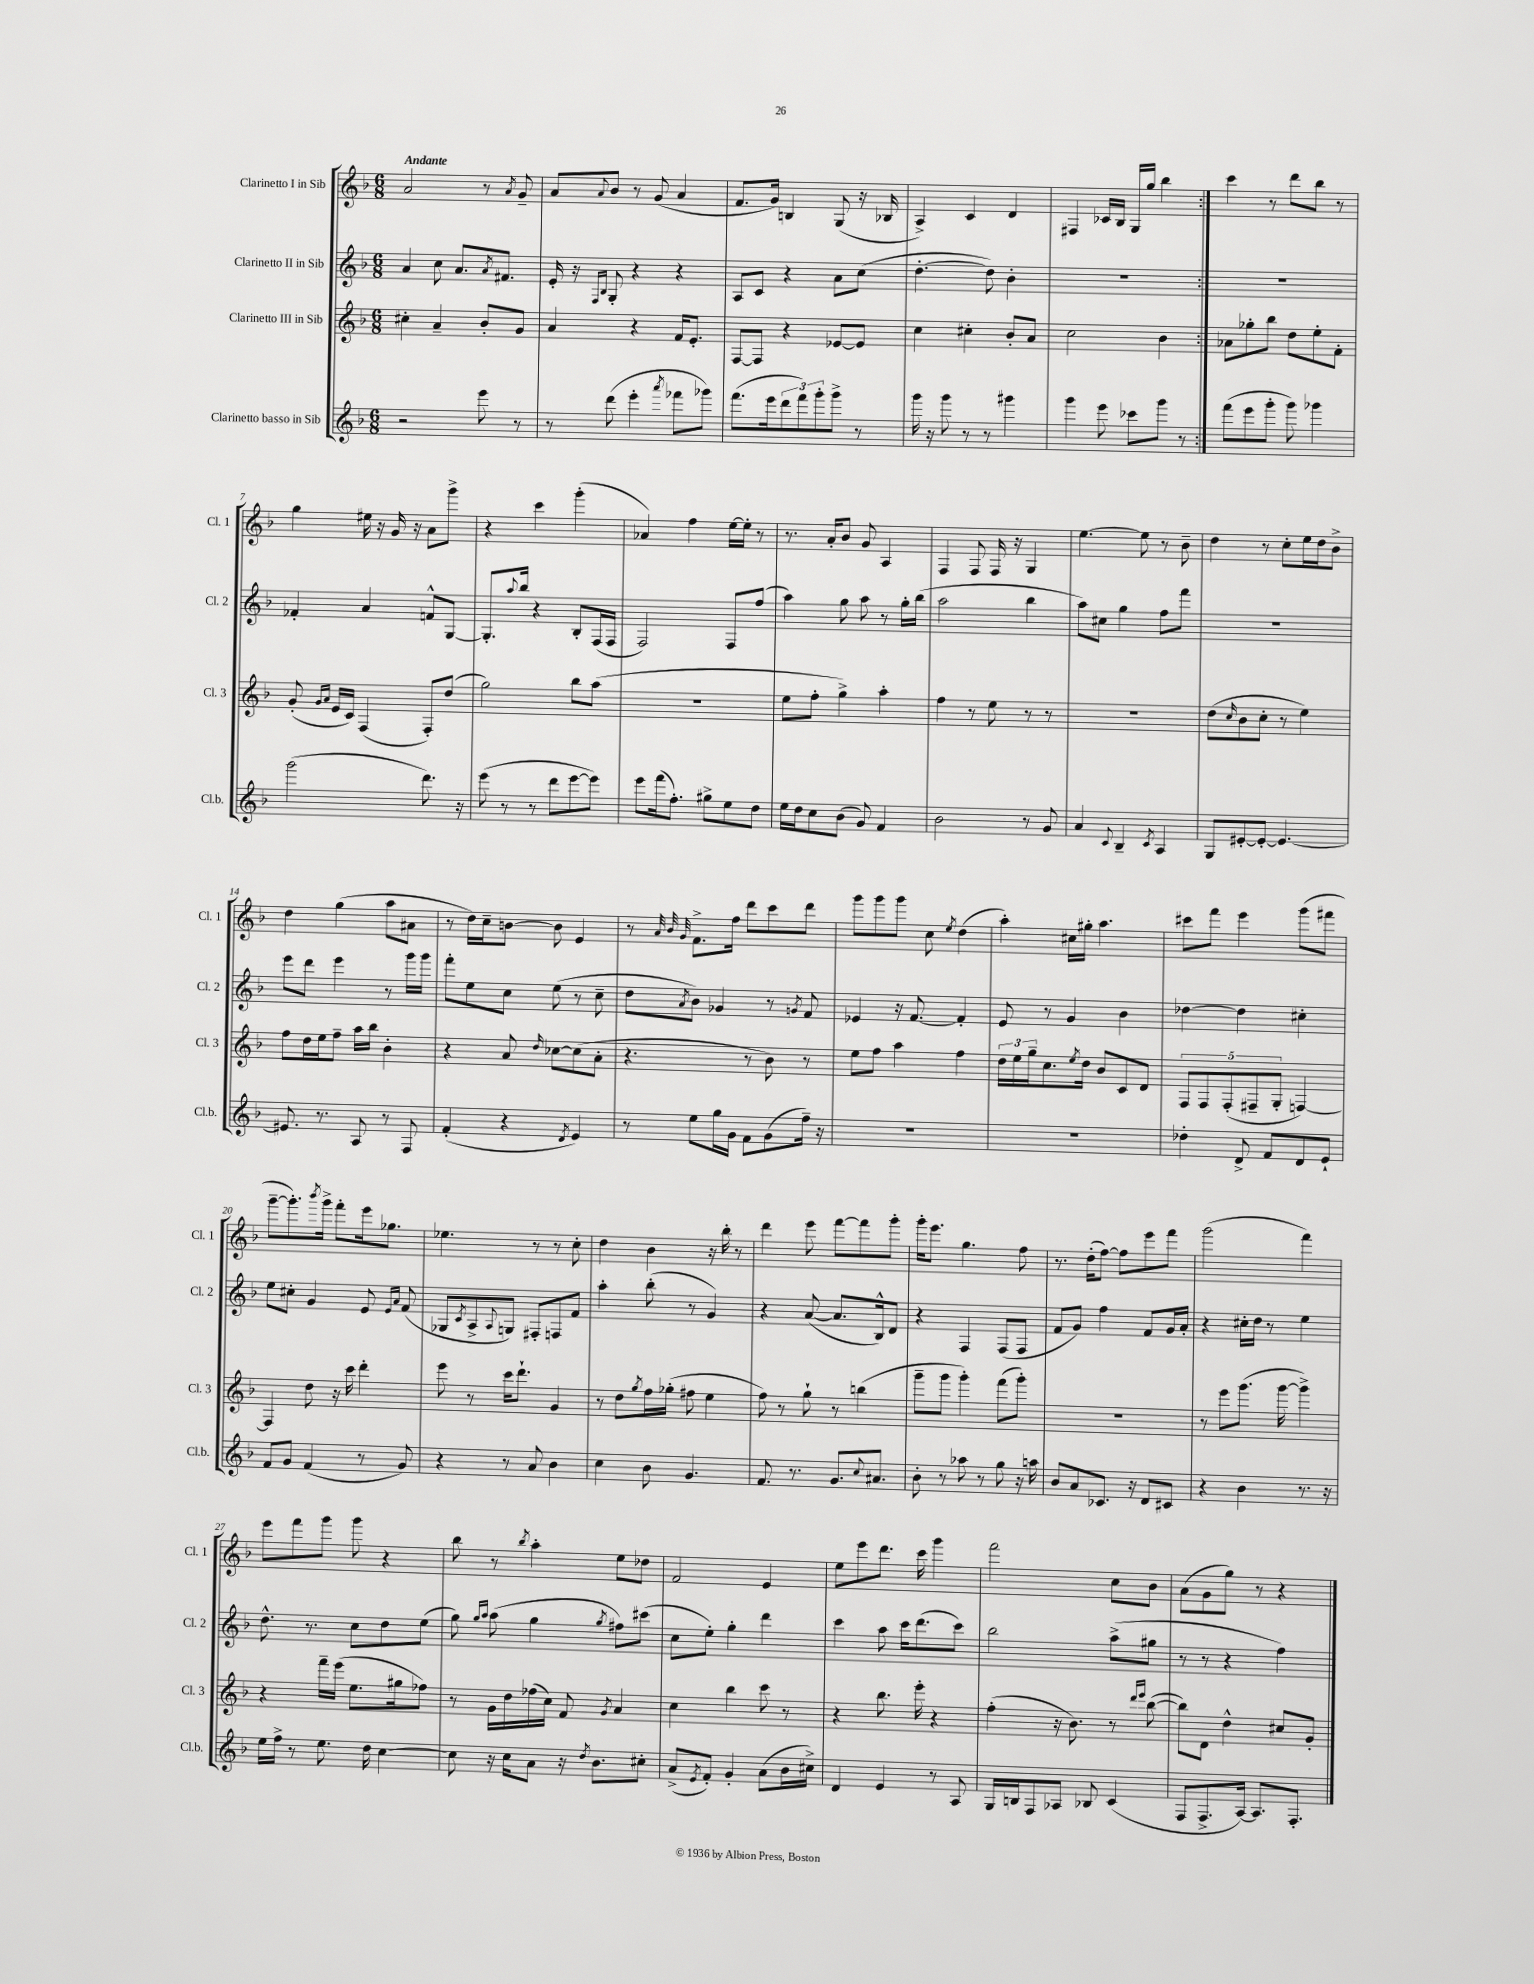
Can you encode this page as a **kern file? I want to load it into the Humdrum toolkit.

**kern	**kern	**kern	**kern
*part4	*part3	*part2	*part1
*staff4	*staff3	*staff2	*staff1
*I"Clarinetto basso in Sib	*I"Clarinetto III in Sib	*I"Clarinetto II in Sib	*I"Clarinetto I in Sib
*I'Cl.b.	*I'Cl. 3	*I'Cl. 2	*I'Cl. 1
*clefG2	*clefG2	*clefG2	*clefG2
*k[b-]	*k[b-]	*k[b-]	*k[b-]
*M6/8	*M6/8	*M6/8	*M6/8
=1	=1	=1	=1
!	!	!	!LO:TX:a:B:t=Andante
2r	4cc#X'\	4a/	2a/
.	4a~/	8cc\	.
.	.	8.a/L	.
8eee\	8b-'/L	.	8r
.	.	8qa/	.
.	.	8.f#X/J	.
.	.	.	8qa/
8r	8g/J	.	8g~/
=2	=2	=2	=2
8r	4a/	16e'/	8a/L
.	.	16r	.
.	.	16qqF/LL	.
.	.	16qqB-/JJ	8qqa/
(8ddd\	.	8G'/	8b-/J
4eee'\	4r	4r	8r
.	.	.	(8g/
8qaaa/	.	.	.
8fff-X\L	16f/KL	4r	4a/
.	8.e'/J	.	.
8ggg-X\J)	.	.	.
=3	=3	=3	=3
(8.fff\L	[8F/L	8A/L	8.f/L
.	8F/J]	8c/J	.
16eee\k	.	.	16g/Jk)
12ddd\	4r	4r	4Bn/
12fff\)	.	.	.
12ggg'\	.	.	.
8ggg^\J	[8e-X/L	8a\L	(8G/
8r	8e-/J]	(8cc\J	16r
.	.	.	16B-X/
=4	=4	=4	=4
16ggg\	4cc\	[4.dd'\	4A^/)
16r	.	.	.
8ggg\	.	.	.
8r	4cc#X'\	.	4c/
8r	.	8dd\])	.
4ggg#X\	8b-'/L	4b-'\	4d/
.	8a/J	.	.
=5	=5	=5	=5
4ggg\	2cc\	2.r	4F#X/
8eee\	.	.	16c-X/LL
.	.	.	16B-/JJ
8ccc-X\L	.	.	16G/LL
.	.	.	16gg/JJ
8ggg\J	4b-\	.	4bb-\
8r	.	.	.
=6:|!	=6:|!	=6:|!	=6:|!
(8fff\L	8a-X\L	2.r	4ccc\
8eee\	8gg-X'\	.	.
8ggg'\J	8bb-\J	.	8r
8ggg\)	8dd\L	.	8ddd\L
4ggg-X\	8ee'\	.	8bb-\J
.	8f'\J	.	8r
!!LO:LB:g=z
=7	=7	=7	=7
(2ggg\	(8g'/	4f-X'/	4gg\
.	16qqg/LL	.	.
.	16qqa/JJ	.	.
.	16e/LL	.	.
.	16c/JJ)	.	.
.	(4F/	4a/	16ee#X\
.	.	.	16r
.	.	.	16g/
.	.	.	16r
8.ddd\)	8F'/L)	8fn^^/L	8a\L
.	(8dd/J	[8G/J	8ggg^\J
16r	.	.	.
=8	=8	=8	=8
(8eee\	2gg\)	8.G'/L]	4r
8r	.	.	.
.	.	8qqaa/	.
.	.	16bb-/Jk	.
8r	.	4r	4ccc\
8ddd\L	.	.	.
[8eee\	8bb-\L	8B-'/L	(4ggg'\
8eee\J])	(8aa\J	(16F/L	.
.	.	16F/JJ	.
=9	=9	=9	=9
8eee\L	2.r	2F/)	4a-X/)
(16fff\k	.	.	.
8.ff'\J)	.	.	.
.	.	.	4ff\
8gg#X^\L	.	.	.
8ee\	.	8F/L	[16ee\LL
.	.	.	16ee'\JJ]
8dd\J	.	(8ff/J	8r
=10	=10	=10	=10
16ee\LL	8ee\L	4aa\)	8.r
16dd\J	.	.	.
8cc\	8ff'\J	.	.
.	.	.	16a'/KL
(8b-\J	4gg^\)	8gg\	8b-/J
8g/)	.	8aa\	8g/
4f/	4aa'\	8r	4A/
.	.	16gg'\LL	.
.	.	(16bb-\JJ	.
=11	=11	=11	=11
2b-\	4ff\	2aa\	4F/
.	8r	.	8F/
.	8ee\	.	16F/
.	.	.	16r
8r	8r	4bb-\	4G/
8g/	8r	.	.
=12	=12	=12	=12
4a/	2.r	8aa\L)	[4.ee\
.	.	8cc#X\J	.
8qqc/	.	.	.
4B-~/	.	4gg\	.
.	.	.	8ee\]
8qc/	.	.	.
4A/	.	8ff\L	8r
.	.	8fff\J	8b-~\
=13	=13	=13	=13
8G/L	(8dd\L	2.r	4dd\
.	16qqcc/	.	.
[8e#X'/	8b-\	.	.
8e#'/J_	8cc'\J	.	8r
4.e#/_	8r	.	8cc'\L
.	4ee\)	.	16ee\L
.	.	.	16dd\J
.	.	.	8b-^\J
!!LO:LB:g=z
=14	=14	=14	=14
8.e#X/]	8ff\L	8eee\L	4dd\
.	16dd\L	8ddd\J	.
8.r	16ee\J	.	.
.	8ff~\J	4eee\	(4gg\
8A/	16aa\LL	.	.
.	16bb-\JJ	.	.
8r	4b-'\	8r	8aa\L
8F/	.	16ggg\LL	8a#X\J
.	.	16ggg\JJ	.
=15	=15	=15	=15
(4f'/	4r	8fff'\L	8r
.	.	8ee\	16dd\LL)
.	.	.	16cc~\J
4r	8a/	8cc\J	[8bn\J
.	16qqdd/	.	.
.	[8cc-X\L	(8ee\	8b\]
8qd/	.	.	.
4e/)	(8cc-\]	8r	4e/
.	8a'\J	8cc~\	.
=16	=16	=16	=16
8r	4.r	8dd\L	8r
.	.	.	32qqa/
.	.	.	32qqb-/
.	.	8qa/	32qqg/
8ee\L	.	8b-\J)	8.f^\L
16gg\L	.	4g-X/	.
16g\JJ	.	.	16ff\Jk
8f\L	8r	.	8ddd\L
(8g\	8b-\)	8r	8ccc\
.	.	8qgn/	.
16ff~\Jk)	8r	8f/	8ddd\J
16r	.	.	.
=17	=17	=17	=17
2.r	8ee\L	4e-X/	8ggg\L
.	8ff\J	.	8ggg\
.	4aa\	16r	8ggg\J
.	.	[8.f/	.
.	.	.	8cc\
.	.	.	8qee/
.	4ff\	4f'/]	(4dd\
=18	=18	=18	=18
2.r	24dd\LL	8e/	4aa'\)
.	24ee\	.	.
.	24gg~\J	.	.
.	8.cc\	8r	.
.	.	4g/	16cc#X\LL
.	8qee/	.	.
.	16dd\Jk	.	16gg#X'\JJ
.	8b-/L	.	4.aa\
.	8c/	4b-\	.
.	8d/J	.	.
=19	=19	=19	=19
4dd-X'\	10F/L	[4dd-X\	8ccc#X\L
.	10F/	.	.
.	.	.	8fff\J
.	(10F'/	.	.
8d^/	.	4dd-\]	4eee\
.	10F#X~/	.	.
8f/L	.	.	.
.	10G'/J	.	.
8d/	[4Fn/)	4cc#X'\	(8ggg\L
8e`/J	.	.	8fff#X\J
!!LO:LB:g=z
=20	=20	=20	=20
8f/L	4F/]	8ee\L	[8ggg~\L
8g/J	.	8cc#X'\J	8.ggg'\])
(4f/	8dd\	4g/	.
.	.	.	8qbbb-/
.	.	.	16ggg^\Jk
.	16r	.	8fff'\L
.	16ccc\	.	.
8r	4ddd'\	8e/	16eee\k
.	.	.	8.gg-X\J
.	.	16qqe/LL	.
.	.	16qqa/JJ	.
8g/)	.	(8f/	.
=21	=21	=21	=21
4r	8eee\	8G-X/L	4.ee-X\
.	.	8qc/	.
.	8r	8A^/	.
.	.	8qqA/	.
8r	16ccc\KL	8Gn/J)	.
.	8.ddd`\J	.	.
8a/	.	8F#X'/L	8r
4b-\	4g/	8Fn/	8r
.	.	8f/J	8cc'\
=22	=22	=22	=22
4cc\	8r	4aa'\	4dd\
.	8dd\L	.	.
.	8qgg/	.	.
8b-\	16ff\L	(8bb-'\	4b-\
.	(16gg-X'\JJ	.	.
4.g/	8ff#X\	8r	.
.	4ee\	4g/)	16r
.	.	.	16bb-'\
.	.	.	8r
=23	=23	=23	=23
8.f/	8ff\)	4r	4ddd\
.	8r	.	.
8.r	.	.	.
.	8gg`\	([8a/	8eee\
8.g/L	8r	8.a/L]	[8fff\L
.	(4bbn\	.	8fff\]
8qqcc/	.	.	.
8.a#X/J	.	16B-^^/k)	.
.	.	8d/J	8ggg'\J
=24	=24	=24	=24
8b-'\	8ggg~\L	4r	16ggg'\KL
.	.	.	8.eee\J
8r	8ggg\J	.	.
8aa-X\	4ggg'\)	4F/	4.gg\
8r	.	.	.
8gg\	(8fff\L	(8F/L	.
16r	8ggg'\J)	8F/J	8ff\
16aan\	.	.	.
=25	=25	=25	=25
8b-/L	2.r	8f/L	8.r
8a/	.	8g/J)	.
.	.	.	(16dd'\KL
8.c-X/J	.	4ff\	[8ff\J)
.	.	.	8ff\L]
16r	.	.	.
8d/L	.	8f/L	8eee\
8c#X/J	.	16g/L	8fff\J
.	.	16a'/JJ	.
=26	=26	=26	=26
4r	8r	4r	(2ggg\
.	8eee\L	.	.
4b-\	(8.ggg\J	16cc#X'\LL	.
.	.	16dd\JJ	.
.	.	8r	.
.	[16ggg\	.	.
8.r	4ggg^\])	4ee\	4fff\)
16r	.	.	.
!!LO:LB:g=z
=27	=27	=27	=27
16ee\LL	4r	8.dd^^\	8eee\L
16ff^\JJ	.	.	.
8r	.	.	8fff\
.	.	8.r	.
8.ee\	16fff~\LL	.	8ggg\J
.	(16eee\JJ	.	.
.	8.ee\L	8cc\L	8ggg\
16dd\	.	.	.
[4cc\	.	8dd\	4r
.	16gg#X\k	.	.
.	8ff-X\J)	(8ee\J	.
=28	=28	=28	=28
8cc\]	8r	8gg\)	8bb-\
.	.	16qqgg/LL	.
.	.	16qqaa/JJ	.
16r	16g\LL	(8aa\	8r
16cc\KL	16dd\	.	.
.	.	.	8qbb-/
8a\J	(16ff-X\	4gg\	4aa'\
.	16cc\JJ)	.	.
16r	8f/	.	.
8qdd/	.	.	.
8.b-\L	.	.	.
.	8qg/	8qgg/	.
.	4a/	8ff#X\L)	8ee\L
8cc#X'\J	.	(8ccc#X\J	8dd-X\J
=29	=29	=29	=29
(8a^/L	4cc\	8cc\L	2f/
8qe/	.	.	.
8f'/J)	.	8ee'\J)	.
4g'/	4bb-\	4gg'\	.
(8a\L	8ccc\	4ddd\	4e/
16b-\L	8r	.	.
16cc#X^\JJ)	.	.	.
=30	=30	=30	=30
4d/	4r	4ccc\	8ee\L
.	.	.	8eee\
4e/	8.bb-\	8aa\	8.ddd\J
.	.	16ccc\KL	.
.	16eee'\	(8.ddd\	16ccc\
8r	4r	.	4ggg\
8A/	.	8ccc\J)	.
=31	=31	=31	=31
16G/LL	(4ff'\	2bb-\	2fff\
16Bn/J	.	.	.
8F/	.	.	.
8A-X/J	16r	.	.
.	8.b-\)	.	.
8B-X/	.	.	.
(4c/	8r	(8aa^\L	8cc\L
.	16qqddd/LL	.	.
.	16qqeee/JJ	.	.
.	([8bb-\	8gg#X\J	8b-\J
=32	=32	=32	=32
8F/L	8bb-\L])	8r	(8a\L
8.F^/	8d\J	8r	8g\
.	4dd^^\	4r	8gg\J)
[16A/Jk)	.	.	.
8.A/L]	.	.	8r
.	8cc#X/L	4ff\)	4r
8.F'/J	.	.	.
.	8g'/J	.	.
==	==	==	==
*-	*-	*-	*-
